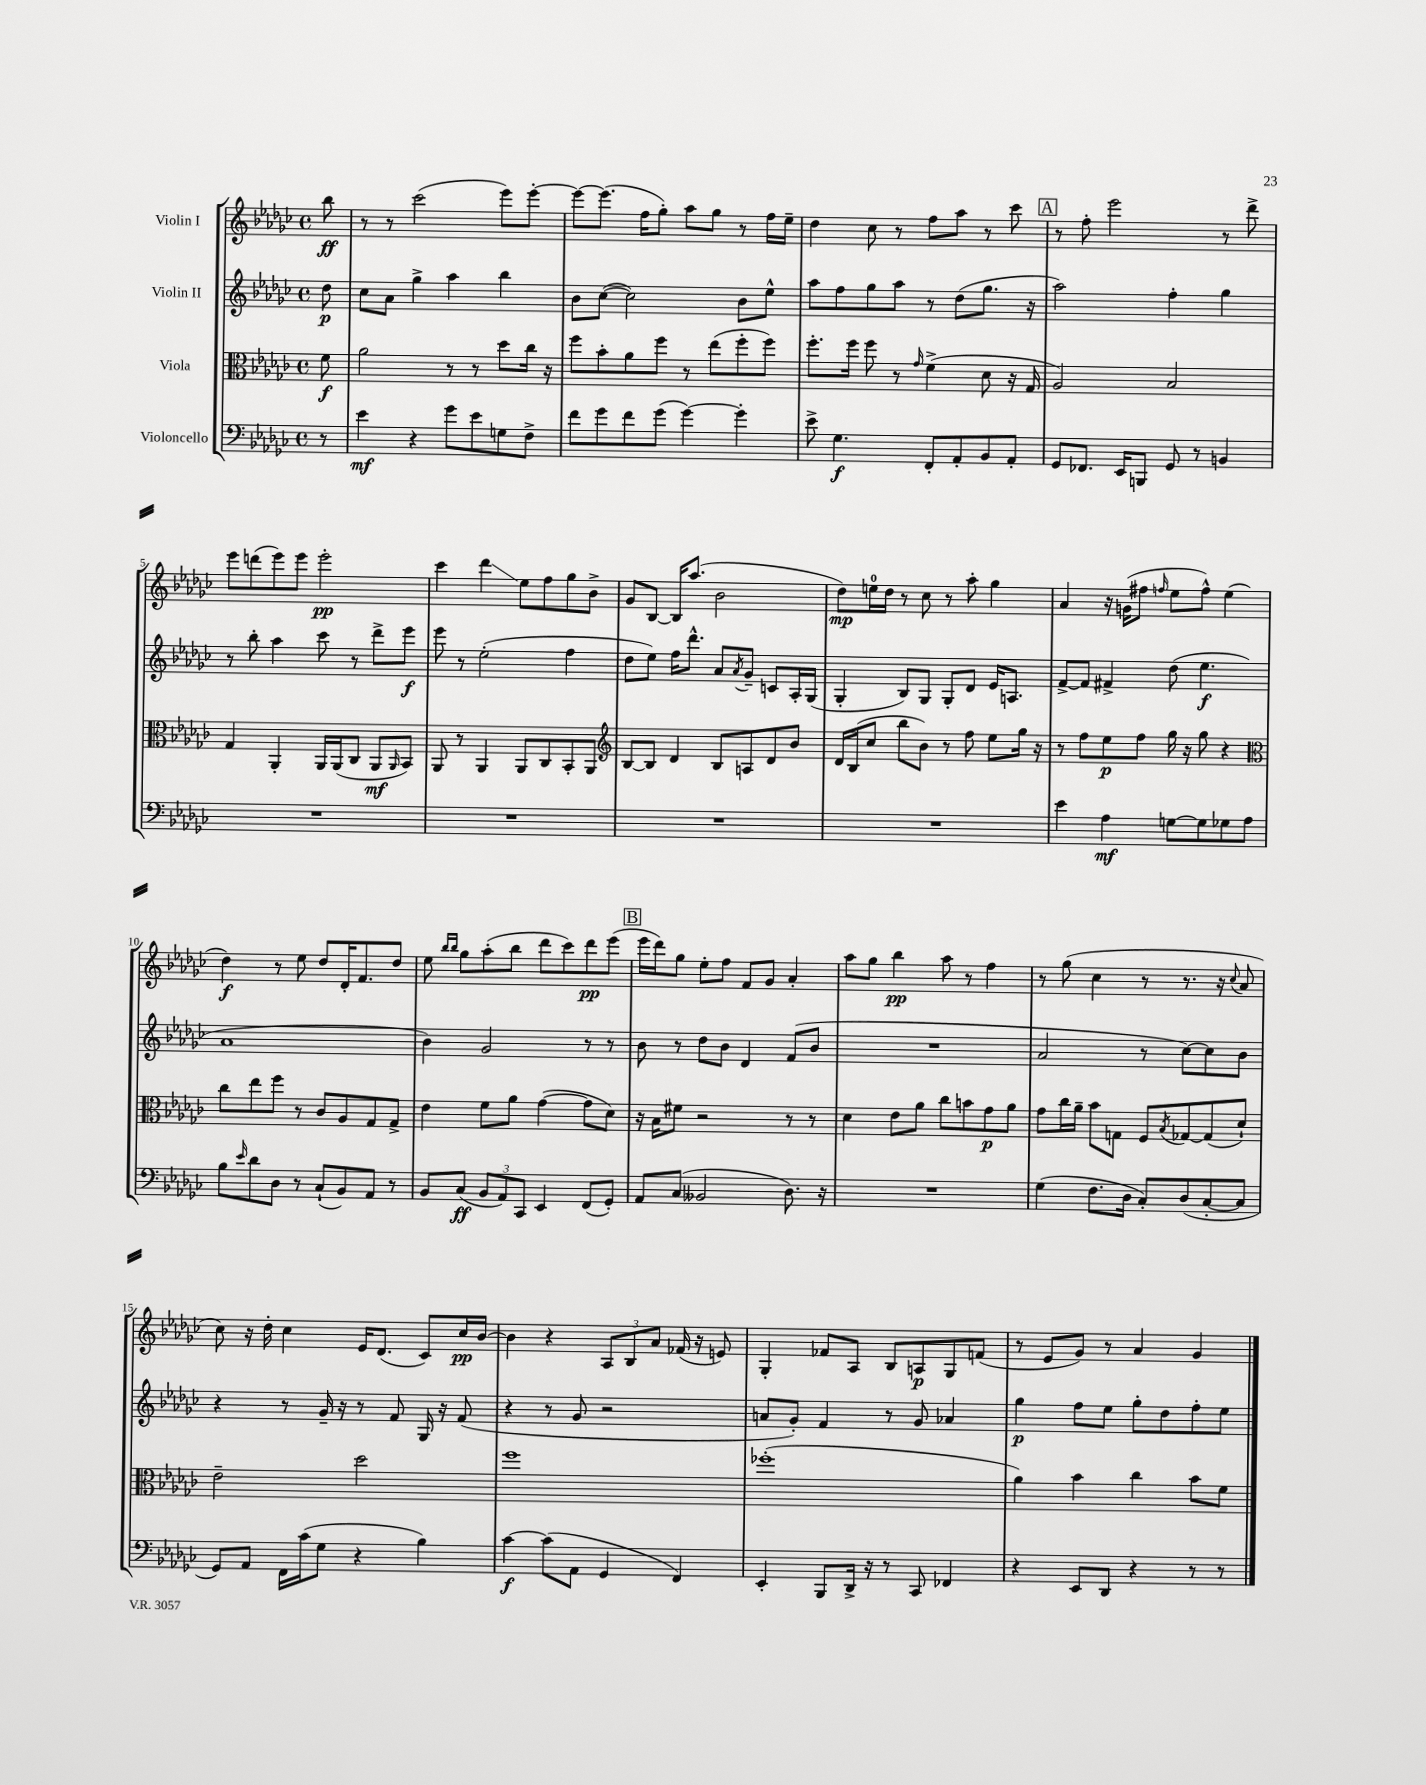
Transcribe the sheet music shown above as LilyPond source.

<<
\new StaffGroup <<
\new Staff = "s0" \with { instrumentName = "Violin I" } {
    \clef treble \key ges \major \defaultTimeSignature \time 4/4 \partial 8
    bes''8\ff |
    r8 r8 ces'''2( ees'''8) ees'''8~-. |
    ees'''8~ ees'''8.( f''16 ges''8-.) aes''8 ges''8 r8 f''16 ees''16-- |
    des''4 ces''8 r8 f''8 aes''8 r8 ces'''8 |
    \mark \markup { \box "A" } r8 f''8-. ees'''2 r8 des'''8-> |
    ees'''8 d'''8( ees'''8) ees'''8 ees'''2-.\pp |
    ces'''4 des'''4\glissando ees''8 f''8 ges''8 bes'8-> |
    ges'8 bes8~ bes16 aes''8.( bes'2 |
    des''8\mp) e''16-0 des''16 r8 ces''8 r8 aes''8-. ges''4 |
    aes'4 r16 g'16( fis''8 \grace { f''16 } ees''8 f''8-^) ees''4( |
    des''4\f) r8 ees''8 des''8 des'16-. f'8. des''8 |
    ees''8 \grace { bes''16 bes''16 } ges''8 aes''8-.( bes''8 des'''8 ces'''8) des'''8\pp ees'''8( |
    \mark \markup { \box "B" } ees'''16 des'''16) ges''8 ees''8-. f''8 f'8 ges'8 aes'4-. |
    aes''8 ges''8 bes''4\pp aes''8 r8 f''4 |
    r8 ges''8( ces''4 r8 r8. r16 \appoggiatura { ces''8 } aes'8 |
    ces''8) r16 des''16-. ces''4 ees'16 des'8.( ces'8) ces''16\pp bes'16~ |
    bes'4 r4 \tuplet 3/2 { aes8 bes8 aes'8 } fes'16( r16 e'8) |
    ges4-. fes'8 aes8 bes8 a8\p ges8 f'8( |
    r8 ees'8 ges'8) r8 aes'4 ges'4 \bar "|." |
}
\new Staff = "s1" \with { instrumentName = "Violin II" } {
    \clef treble \key ges \major \defaultTimeSignature \time 4/4 \partial 8
    des''8\p |
    ces''8 aes'8 ges''4-> aes''4 bes''4 |
    bes'8 ces''8~( ces''2) bes'8 ees''8-^ |
    aes''8 f''8 ges''8 aes''8 r8 des''8( ges''8. r16 |
    \mark \markup { \box "A" } aes''2) f''4-. ges''4 |
    r8 bes''8-. aes''4 ces'''8 r8 des'''8-> ees'''8\f |
    ees'''8 r8 ees''2-.( f''4 |
    des''8 ees''8) f''16 des'''8.-^ aes'8 \acciaccatura { aes'8 } ges'8-- c'8 aes16-. ges16( |
    ges4-. bes8) ges8 ges8-. des'8 ees'16 a8. |
    f'8~-> f'8 fis'4-> des''8( ees''4.\f |
    aes'1 |
    bes'4) ges'2 r8 r8 |
    \mark \markup { \box "B" } bes'8 r8 des''8 bes'8 des'4 f'8( bes'8 |
    R1 |
    aes'2 r8 ces''8~) ces''8 bes'8 |
    r4 r8 ges'16-- r16 r8 f'8 ges16 r16 f'8( |
    r4 r8 ges'8 r2 |
    a'8 ges'8-.) f'4 r8 ges'8 aes'4 |
    ges''4\p f''8 ees''8 ges''8-. des''8 f''8-. ees''8 \bar "|." |
}
\new Staff = "s2" \with { instrumentName = "Viola" } {
    \clef alto \key ges \major \defaultTimeSignature \time 4/4 \partial 8
    f'8\f |
    aes'2 r8 r8 des''8 ces''16 r16 |
    f''8 bes'8-. aes'8 f''8 r8 ees''8( f''8-. f''8) |
    f''8.-. f''16 f''8 r8 \grace { ges'16 } f'4->( des'8 r16 ges16 |
    \mark \markup { \box "A" } aes2) bes2 |
    ges4 aes,4-. aes,16 aes,16( ces8 aes,8\mf \grace { aes,16 } bes,8) |
    aes,8 r8 aes,4 aes,8 ces8 bes,8-. aes,8 |
    \clef treble bes8~ bes8 des'4 bes8 a8 des'8 bes'8 |
    des'16 bes16( ces''8 bes''8 bes'8) r8 f''8 ees''8 ges''16 r16 |
    r8 f''8 ees''8\p f''8 ges''16 r16 ges''8 r4 |
    \clef alto ces''8 ees''8 f''8 r8 ces'8 aes8 ges8 ges8-> |
    ees'4 f'8 aes'8 ges'4~( ges'8 des'8) |
    \mark \markup { \box "B" } r16 bes16 fis'8 r2 r8 r8 |
    des'4 ees'8 aes'8 ces''8 b'8 ges'8\p aes'8 |
    ges'8 ces''16 aes'16-- bes'8 g8 f8 \acciaccatura { bes8 } ges8~ ges8( des'8-!) |
    ees'2-- des''2 |
    f''1 |
    fes''1-.( |
    aes'4) bes'4 ces''4 bes'8 f'8 \bar "|." |
}
\new Staff = "s3" \with { instrumentName = "Violoncello" } {
    \clef bass \key ges \major \defaultTimeSignature \time 4/4 \partial 8
    r8 |
    ees'4\mf r4 ges'8 ees'8 g8 f8-> |
    f'8 ges'8 f'8 ges'8( ges'4~) ges'4-. |
    ees'8-> ges4.\f f,8-. aes,8-. bes,8 aes,8-. |
    \mark \markup { \box "A" } ges,8 fes,8. ees,16 b,,8 ges,8 r8 b,4 |
    R1 |
    R1 |
    R1 |
    R1 |
    ees'4 aes4\mf g8~ g8 ges8 aes8 |
    bes8 \grace { ees'16 } des'8 des8 r8 ces8-!( bes,8) aes,8 r8 |
    bes,8 ces8\ff( \tuplet 3/2 { bes,8 aes,8) ces,8 } ees,4 f,8( ges,8-.) |
    \mark \markup { \box "B" } aes,8 ces8( beses,2 des8.) r16 |
    R1 |
    ges4( f8. des16 ces8-.) des8( ces8~-. ces8 |
    ges,8) aes,8 f,16 ces'16( ges8 r4 bes4) |
    ces'4~\f ces'8( aes,8 ges,4 f,4) |
    ees,4-. bes,,8 des,16-> r16 r8 ces,8 fes,4 |
    r4 ees,8 des,8 r4 r8 r8 \bar "|." |
}
>>
>>
